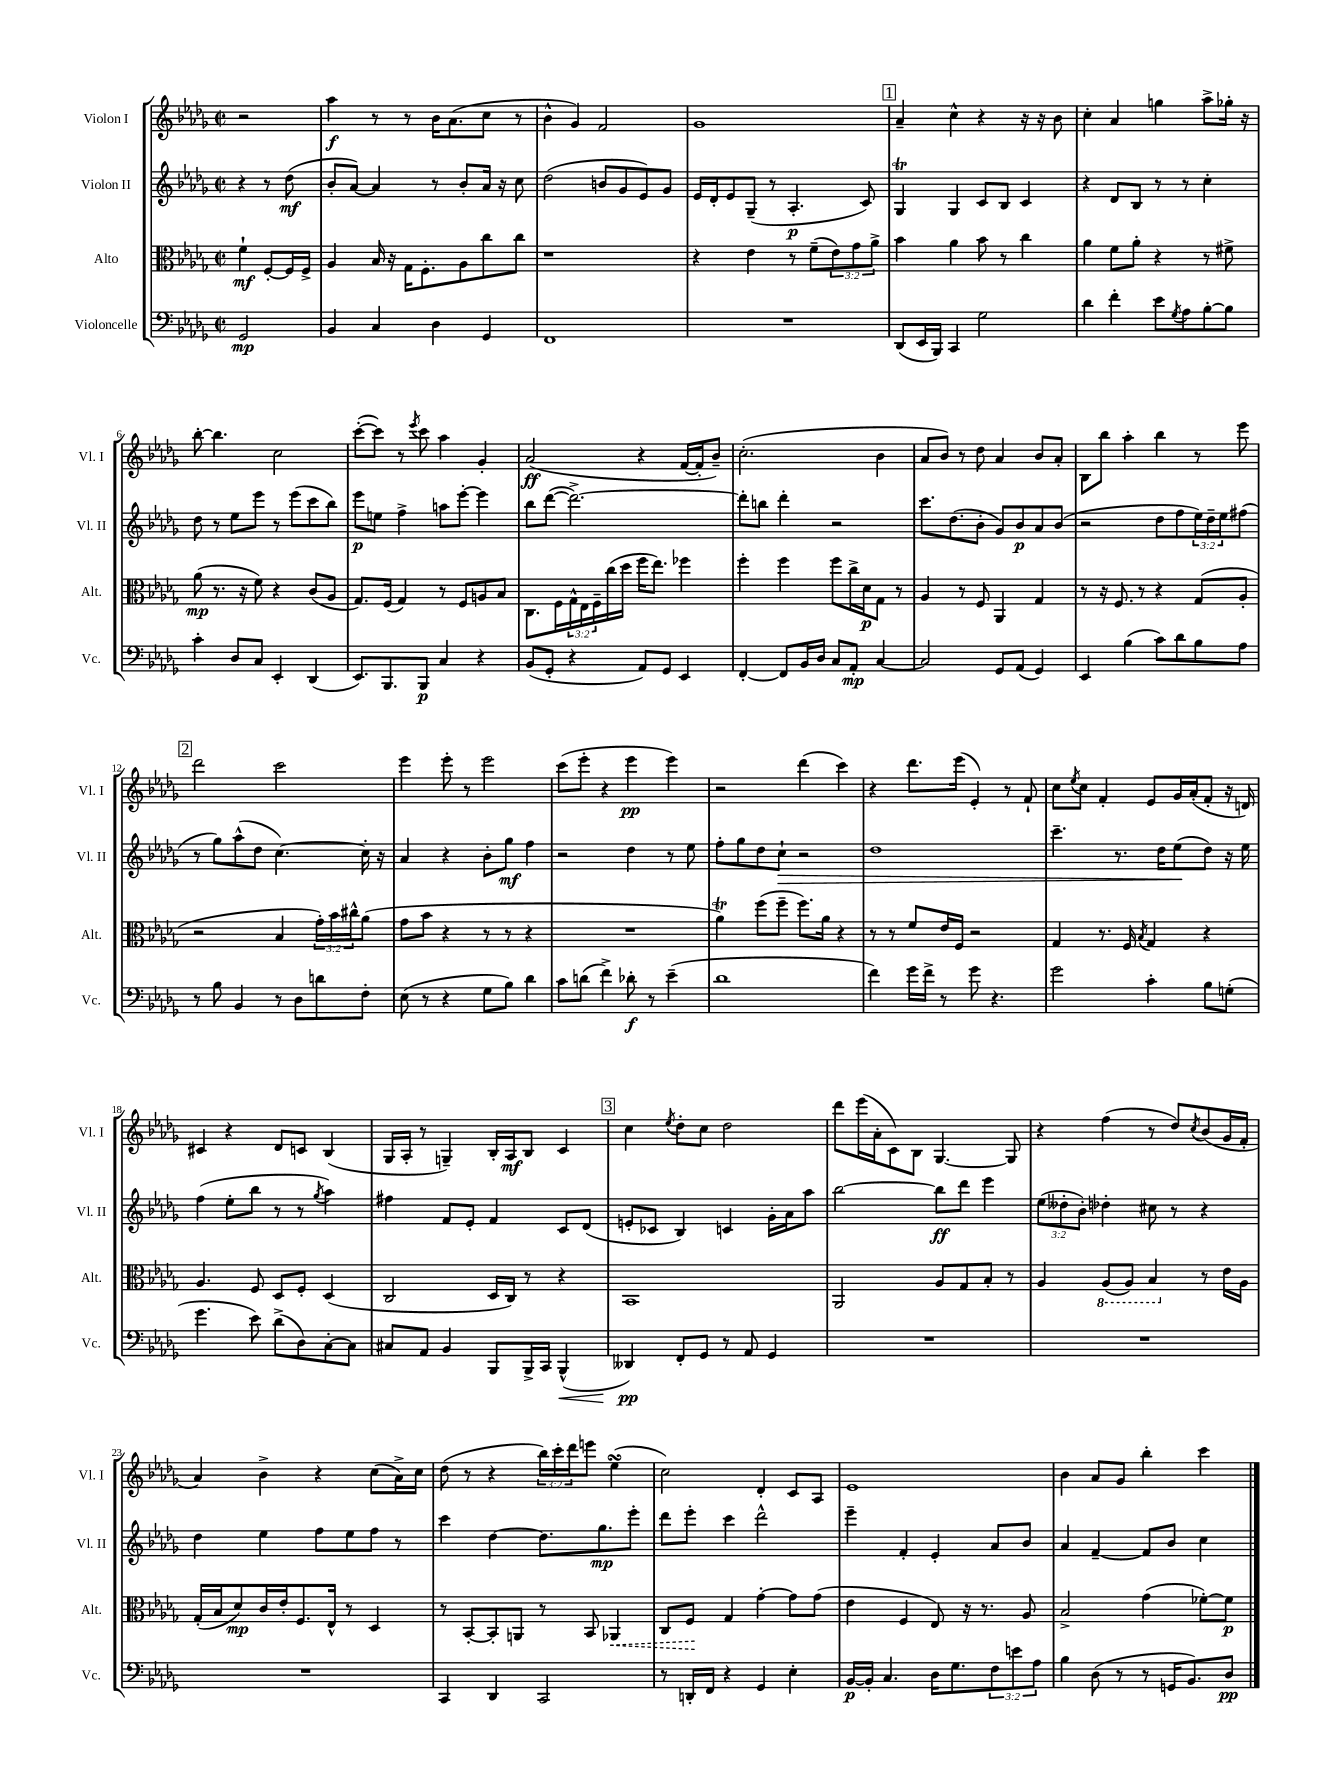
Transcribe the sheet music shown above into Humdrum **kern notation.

**kern	**kern	**kern	**kern
*staff4	*staff3	*staff2	*staff1
*clefF4	*clefC3	*clefG2	*clefG2
*k[b-e-a-d-g-]	*k[b-e-a-d-g-]	*k[b-e-a-d-g-]	*k[b-e-a-d-g-]
*M2/2	*M2/2	*M2/2	*M2/2
*met(c|)	*met(c|)	*met(c|)	*met(c|)
2GG-/	4f`\	4r	2r
.	[8F'/L	8r	.
.	16F/]L	(8dd-\	.
.	16F^/JJ	.	.
=	=	=	=
4BB-/	4A-/	8b-'/L	4aa-\
.	.	[8a-/J)	.
4C/	16B-/	4a-/]	8r
.	16r	.	.
.	16G-\LK	.	8r
.	8.F'\	.	.
4D-\	.	8r	16b-\LK
.	.	.	(8.a-\
.	8A-\	8b-'/L	.
4GG-/	8cc\	16a-/Jk	8cc\J
.	.	16r	.
.	8cc\J	8cc\	8r
=	=	=	=
1FF	1r	(2dd-\	4b-^^\
.	.	.	4g-/)
.	.	8b/L	2f/
.	.	8g-/	.
.	.	8e-/)	.
.	.	8g-/J	.
=	=	=	=
1r	4r	16e-/LL	1g-
.	.	16d-'/J	.
.	.	8e-/	.
.	4e-\	(8G-~/J	.
.	.	8r	.
.	8r	4.A-'/	.
.	(8f~\L	.	.
.	12e-\)	.	.
.	12g-\	.	.
.	.	8c/)	.
.	12a-^\J	.	.
=	=	=	=
(8DD-/L	4b-\	4G-/	4a-~/
16EE-/L	.	.	.
16BBB-/JJ)	.	.	.
4CC/	4a-\	4G-/	4cc^^\
2G-\	8b-\	8c/L	4r
.	8r	8B-/J	.
.	4cc\	4c/	16r
.	.	.	16r
.	.	.	8b-\
=	=	=	=
4d-\	4a-\	4r	4cc'\
4f'\	8f\L	8d-/L	4a-/
.	8a-'\J	8B-/J	.
8e-\L	4r	8r	4gg\
8qG-/	.	.	.
8A-\	.	8r	.
[8B-'\	8r	4cc'\	8aa-^\L
8B-\]J	8f#^\	.	16gg-'\Jk
.	.	.	16r
=	=	=	=
4c'\	(8a-\	8dd-\	[8bb-'\
.	8.r	8r	4.bb-\]
8D-/L	.	8ee-\L	.
.	16r	.	.
8C/J	8f\)	8eee-\J	.
4EE-'/	4r	8r	2cc\
.	.	(8eee-\L	.
(4DD-/	(8c/L	8ccc\	.
.	8A-/J	8bb-\J)	.
=	=	=	=
8.EE-/L)	8.G-/L)	8eee-\L	([8ccc'\L
.	.	8ee\J	8ccc\]J)
8.BBB-/	(16F/Jk	.	.
.	4G-/)	4ff^\	8r
.	.	.	8qeee-/
8BBB-/J	.	.	8ccc\
4C/	8r	8aa\L	4aa-\
.	8F/L	[8eee-'\J	.
4r	8A/	4eee-\]	4g-'/
.	8B-/J	.	.
=	=	=	=
(8BB-/L	8.C\L	8bb-\L	(2a-/
8GG-'/J	.	([8ddd-\J	.
.	16F\L	.	.
4r	24G-^^\	2.ddd-^\_)	.
.	24E-\	.	.
.	24F~\	.	.
.	(16cc\	.	.
.	16dd-\JJ	.	.
8AA-/L)	16ff\LK	.	4r
.	8.ee-\J)	.	.
8GG-/J	.	.	.
4EE-/	4ff-\	.	[16f/LL
.	.	.	16f'/]J
.	.	.	8b-~/J)
=	=	=	=
[4FF'/	4ff'\	8ddd-'\]L	(2.cc'\
.	.	8bb\J	.
8FF/]L	4ff\	4ddd-'\	.
16BB-/L	.	.	.
16D-/JJ	.	.	.
8C/L	8ff\L	2r	.
8AA-'/J	16cc^\L	.	.
.	16d-\J	.	.
[4C/	8G-\J	.	4b-\
.	8r	.	.
=	=	=	=
2C/]	4A-/	8.ccc\L	8a-/L
.	.	.	8b-/J)
.	.	(8.dd-\	.
.	8r	.	8r
.	8F/	8b-'\J	8dd-\
8GG-/L	4AA-/	8g-/L)	4a-/
(8AA-/J	.	8b-/	.
4GG-/)	4G-/	8a-/	8b-/L
.	.	(8b-/J	8a-'/J
=	=	=	=
4EE-/	8r	2r	8B-\L
.	16r	.	8bb-\J
.	8.F/	.	.
(4B-\	.	.	4aa-'\
.	8r	.	.
8c\L)	4r	8dd-\L	4bb-\
8d-\	.	8ff\	.
8B-\	(8G-/L	24ee-\L)	8r
.	.	24dd-~\	.
.	.	24ee-\J	.
8A-\J	8A-'/J	(8ff#\J	8eee-\
=	=	=	=
8r	2r	8r	2ddd-\
8B-\	.	8gg-\L)	.
4BB-/	.	(8aa-^^\	.
.	.	8dd-\J	.
8r	4B-/	[4.cc\)	2ccc\
8D-\L	.	.	.
8d\	24g-'\LL)	.	.
.	24b-\	.	.
.	24cc#^^\J	.	.
8F'\J	(8a-\J	16cc'\]	.
.	.	16r	.
=	=	=	=
(8E-\	8g-\L	4a-/	4eee-\
8r	8b-\J	.	.
4r	4r	4r	8eee-'\
.	.	.	8r
8G-\L	8r	8b-'\L	2eee-\
8B-\J)	8r	8gg-\J	.
4d-\	4r	4ff\	.
=	=	=	=
8c\L	1r	2r	(8ccc\L
(8d\J	.	.	8eee-'\J
4f^\)	.	.	4r
8d-'\	.	4dd-\	4eee-\
8r	.	.	.
(4e-~\	.	8r	4eee-\)
.	.	8ee-\	.
=	=	=	=
1d-	4a-\)	8ff'\L	2r
.	.	8gg-\	.
.	(8ff\L	8dd-\	.
.	8ff~\J	8cc`\J	.
.	8.ff\L)	2r	(4ddd-\
.	16a-\Jk	.	.
.	4r	.	4ccc\)
=	=	=	=
4f\)	8r	1dd-	4r
.	8r	.	.
16g-\LL	8f/L	.	8.ddd-\L
16f^\JJ	.	.	.
8r	16e-/L	.	.
.	16F/JJ	.	(16eee-\Jk
8g-\	2r	.	4e-'/)
4.r	.	.	.
.	.	.	8r
.	.	.	8f`/
=	=	=	=
2g-\	4G-/	4.ccc~\	8cc\L
.	.	.	8qee-/
.	.	.	8cc\J
.	8.r	.	4f'/
.	.	8.r	.
.	16F/	.	.
.	8qB-/	.	.
4c'\	4G-/	.	8e-/L
.	.	16dd-\LK	.
.	.	(8ee-\	16g-/L
.	.	.	(16a-'/J
8B-\L	4r	8dd-\J)	8f'/J
(8G'\J	.	16r	16r
.	.	16ee-\	16d/)
=	=	=	=
4.g-\	4.A-/	(4ff\	4c#/
.	.	8ee-'\L	4r
8e-\)	8F/	8bb-\J	.
(8d-^\L	8D-/L	8r	8d-/L
8D-\)	8F'/J	8r	8c/J
.	.	8qgg-/	.
[8C'\	(4D-/	4aa-\)	(4B-/
8C\]J	.	.	.
=	=	=	=
8C#/L	2C/	4ff#\	16G-/LL
.	.	.	16A-'/JJ
8AA-/J	.	.	8r
4BB-/	.	8f/L	4G~/)
.	.	8e-'/J	.
8BBB-/L	16D-/LL	4f/	16B-'/LL
.	16C/JJ)	.	16A-/J
16BBB-^/L	8r	.	8B-/J
16CC/JJ	.	.	.
(4BBB-^^/	4r	8c/L	4c/
.	.	(8d-/J	.
=	=	=	=
4DD--/)	1BB-	8e'/L	4cc\
.	.	8c-/J	.
.	.	.	8qee-/
8FF'/L	.	4B-/)	8dd-'\L
8GG-/J	.	.	8cc\J
8r	.	4c/	2dd-\
8AA-/	.	.	.
4GG-/	.	16g-'\LL	.
.	.	16a-\J	.
.	.	8aa-\J	.
=	=	=	=
1r	2AA-/	[2bb-\	8ddd-\L
.	.	.	(16eee-\L
.	.	.	16a-'\J
.	.	.	8c\)
.	.	.	8B-\J
.	8A-/L	8bb-\]L	[4.G-/
.	8G-/	8ddd-\J	.
.	8B-'/J	4eee-\	.
.	8r	.	8G-/]
=	=	=	=
1r	4A-/	(12ee-\L	4r
.	.	12dd--'\	.
.	.	12b-'\J)	.
.	(8AA-/L	4dd-'\	(4ff\
.	8AA-/J)	.	.
.	4BB-/	8cc#\	8r
.	.	8r	8dd-/L)
.	.	.	8qcc/
.	8r	4r	(8b-/
.	16e-\LL	.	16g-/L
.	16A-\JJ	.	16f'/JJ
=	=	=	=
1r	(16G-'/LL	4dd-\	4a-/)
.	16B-/J	.	.
.	8d-/)	.	.
.	16c/L	4ee-\	4b-^\
.	16e-'/J	.	.
.	8.F/	.	.
.	.	8ff\L	4r
.	16E-^^/Jk	.	.
.	8r	8ee-\	.
.	4D-/	8ff\J	(8cc\L
.	.	8r	16a-^\L)
.	.	.	16cc\JJ
=	=	=	=
4CC/	8r	4ccc\	(8dd-\
.	[8BB-'/L	.	8r
4DD-/	8BB-'/]	[4dd-\	4r
.	8AA/J	.	.
2CC/	8r	8.dd-\]L	24bb-\LL)
.	.	.	24ccc'\
.	.	.	24ddd-\J
.	8BB-/	.	8eee\J
.	.	8.gg-\	.
.	4AA-/	.	(4ee-\
.	.	8eee-'\J	.
=	=	=	=
8r	8C/L	8ddd-\L	2cc\)
16DD'/LL	8F/J	8eee-'\J	.
16FF/JJ	.	.	.
4r	4G-/	4ccc\	.
4GG-/	[4g-'\	2ddd-^^\	4d-'/
4E-'\	8g-\]L	.	8c/L
.	(8g-\J	.	8A-/J
=	=	=	=
[16BB-/LL	4e-\	4eee-~\	1e-
16BB-'/]JJ	.	.	.
4.C/	.	.	.
.	4F/	4f'/	.
16D-\LK	8E-/)	4e-'/	.
8.G-\	.	.	.
.	16r	.	.
.	8.r	.	.
12F\	.	8a-/L	.
12e\	.	.	.
.	8A-/	8b-/J	.
12A-\J	.	.	.
=	=	=	=
4B-\	2B-^/	4a-/	4b-\
(8D-\	.	[4f~/	8a-/L
8r	.	.	8g-/J
8r	(4g-\	8f/]L	4bb-'\
16GG/LK	.	8b-/J	.
8.BB-/)	.	.	.
.	[8f-'\L)	4cc\	4ccc\
8D-/J	8f-\]J	.	.
==	==	==	==
*-	*-	*-	*-
